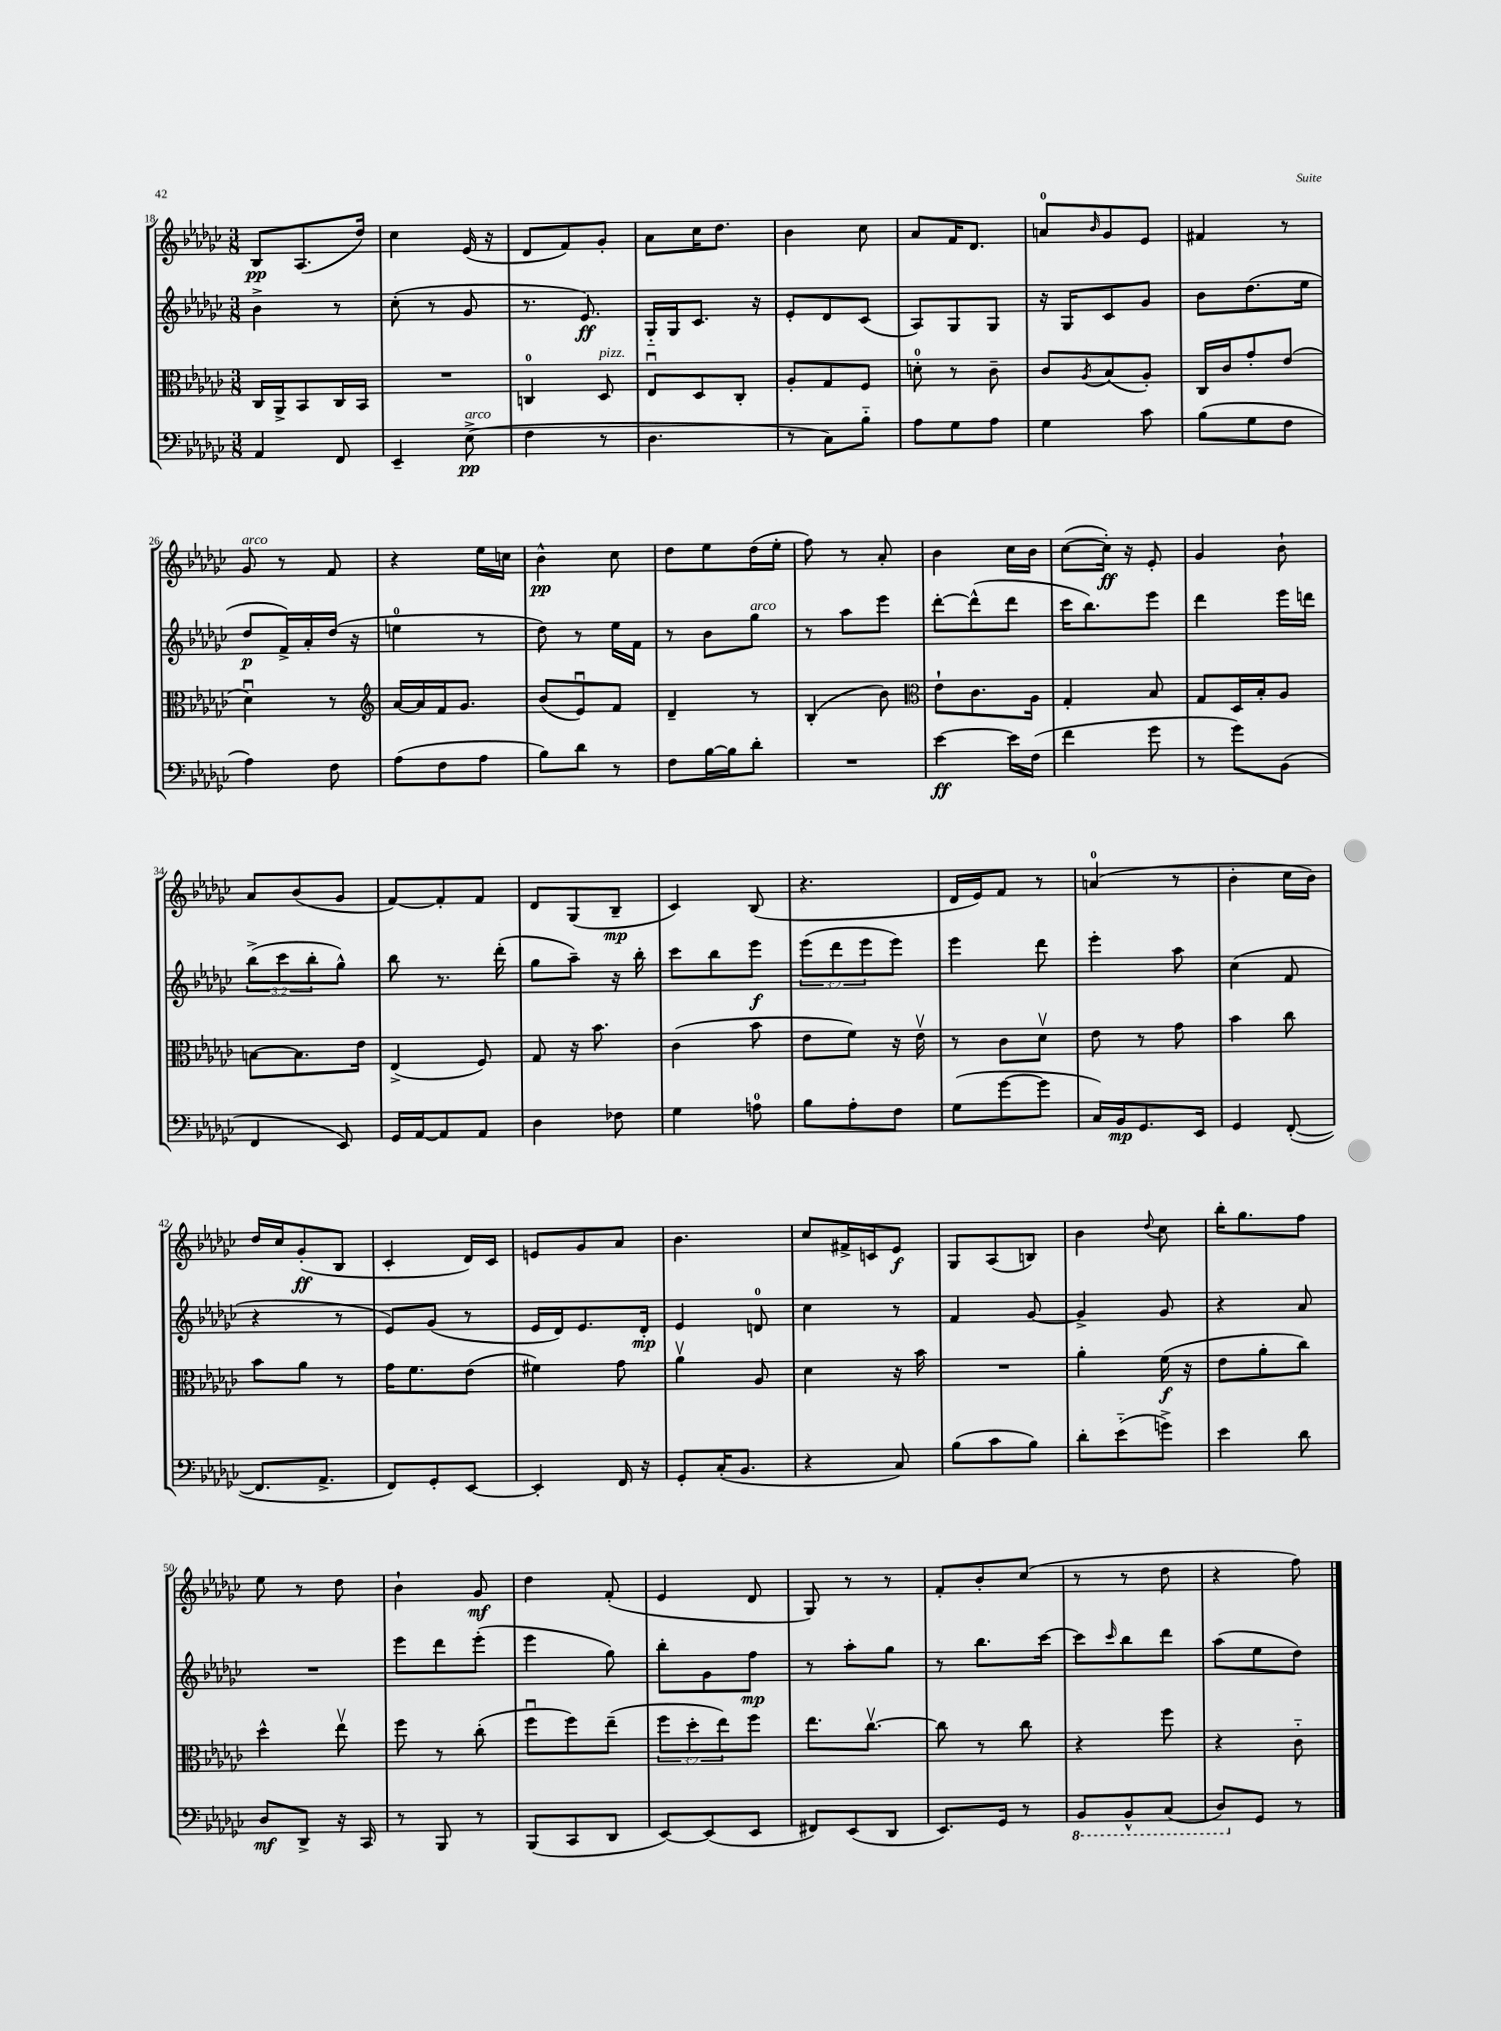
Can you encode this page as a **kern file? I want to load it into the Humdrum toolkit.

**kern	**dynam	**kern	**dynam	**kern	**dynam	**kern	**dynam
*part4	*part4	*part3	*part3	*part2	*part2	*part1	*part1
*staff4	*staff4	*staff3	*staff3	*staff2	*staff2	*staff1	*staff1
*clefF4	*	*clefC3	*	*clefG2	*	*clefG2	*
*k[b-e-a-d-g-c-]	*	*k[b-e-a-d-g-c-]	*	*k[b-e-a-d-g-c-]	*	*k[b-e-a-d-g-c-]	*
*M3/8	*	*M3/8	*	*M3/8	*	*M3/8	*
=18	=18	=18	=18	=18	=18	=18	=18
4AA-/	.	16C-/LL	.	4b-^\	.	8B-/L	pp
.	.	16AA-^/J	.	.	.	.	.
.	.	8BB-/	.	.	.	(8.A-/	.
8FF/	.	16C-/L	.	8r	.	.	.
.	.	16BB-/JJ	.	.	.	16dd-/Jk)	.
=19	=19	=19	=19	=19	=19	=19	=19
4EE-~/	.	4.r	.	(8cc-'\	.	4cc-\	.
.	.	.	.	8r	.	.	.
!LO:TX:a:i:t=arco	!	!	!	!	!	!	!
(8E-^\	pp	.	.	8g-/	.	(16e-/	.
.	.	.	.	.	.	16r	.
=20	=20	=20	=20	=20	=20	=20	=20
4F\	.	4Cn/	.	8.r	.	8d-/L	.
.	.	.	.	.	.	8f/)	.
.	.	.	.	8.e-/)	ff	.	.
!	!	!LO:TX:a:i:t=pizz.	!	!	!	!	!
8r	.	8D-/	.	.	.	8g-'/J	.
=21	=21	=21	=21	=21	=21	=21	=21
4.D-\	.	8E-u/L	.	16G-/LL	.	8a-\L	.
.	.	.	.	16G-/J	.	.	.
.	.	8D-/	.	8.c-/J	.	16cc-\K	.
.	.	.	.	.	.	8.dd-\J	.
.	.	8C-'/J	.	.	.	.	.
.	.	.	.	16r	.	.	.
=22	=22	=22	=22	=22	=22	=22	=22
8r	.	8A-'/L	.	8e-'/L	.	4b-\	.
8C-\L)	.	8G-/	.	8d-/	.	.	.
8B-\J	.	8F/J	.	(8c-/J	.	8cc-\	.
=23	=23	=23	=23	=23	=23	=23	=23
8A-\L	.	8dn'\	.	8A-/L)	.	8a-/L	.
8G-\	.	8r	.	8G-/	.	16f/K	.
.	.	.	.	.	.	8.d-/J	.
8A-\J	.	8c-~\	.	8G-/J	.	.	.
=24	=24	=24	=24	=24	=24	=24	=24
4G-\	.	8c-/L	.	16r	.	8an/L	.
.	.	.	.	16G-/KL	.	.	.
.	.	8qA-/	.	.	.	16qqb-/	.
.	.	(8B-/	.	8c-/	.	8g-/	.
8c-\	.	8A-'/J)	.	8g-/J	.	8e-/J	.
=25	=25	=25	=25	=25	=25	=25	=25
(8B-\L	.	16C-/LL	.	8b-\L	.	4f#X/	.
.	.	16c-/J	.	.	.	.	.
8G-\	.	8g-'/	.	(8.dd-\	.	.	.
8F\J	.	(8e-/J	.	.	.	8r	.
.	.	.	.	16ee-\Jk	.	.	.
!!LO:LB:g=z
=26	=26	=26	=26	=26	=26	=26	=26
!	!	!	!	!	!	!LO:TX:a:i:t=arco	!
4A-\)	.	4d-u\)	.	8dd-/L	p	8g-/	.
.	.	.	.	16f^/L)	.	8r	.
.	.	.	.	16a-'/	.	.	.
8F\	.	8r	.	(16dd-/JJ	.	8f/	.
.	.	.	.	16r	.	.	.
=27	=27	=27	=27	=27	=27	=27	=27
*	*	*clefG2	*	*	*	*	*
(8A-\L	.	[16a-/LL	.	4een\	.	4r	.
.	.	16a-/]	.	.	.	.	.
8F\	.	16f/J	.	.	.	.	.
.	.	8.g-/J	.	.	.	.	.
8A-\J	.	.	.	8r	.	16ee-\LL	.
.	.	.	.	.	.	16ccn\JJ	.
=28	=28	=28	=28	=28	=28	=28	=28
8B-\L)	.	(8b-/L	.	8dd-\)	.	4b-^^\	pp
8d-\J	.	8e-u/)	.	8r	.	.	.
8r	.	8f/J	.	16ee-\LL	.	8cc-\	.
.	.	.	.	16f\JJ	.	.	.
=29	=29	=29	=29	=29	=29	=29	=29
8F\L	.	4d-~/	.	8r	.	8dd-\L	.
[16B-\L	.	.	.	8b-\L	.	8ee-\	.
16B-\J]	.	.	.	.	.	.	.
!	!	!	!	!LO:TX:a:i:t=arco	!	!	!
8d-'\J	.	8r	.	8gg-\J	.	(16dd-\L	.
.	.	.	.	.	.	16ee-'\JJ	.
=30	=30	=30	=30	=30	=30	=30	=30
4.r	.	(4B-'/	.	8r	.	8ff\)	.
.	.	.	.	8aa-\L	.	8r	.
.	.	8b-\)	.	8eee-\J	.	8a-'/	.
=31	=31	=31	=31	=31	=31	=31	=31
*	*	*clefC3	*	*	*	*	*
[4e-\	ff	8e-`\L	.	[8ddd-'\L	.	4b-\	.
.	.	8.c-\	.	(8ddd-^^\]	.	.	.
16e-\LL]	.	.	.	8ddd-\J	.	16cc-\LL	.
(16F\JJ	.	16A-\Jk	.	.	.	16b-\JJ	.
=32	=32	=32	=32	=32	=32	=32	=32
4f\	.	4G-'/	.	16ccc-\KL	.	([8cc-\L	.
.	.	.	.	8.bb-\)	.	.	.
.	.	.	.	.	.	16cc-'\Jk])	ff
.	.	.	.	.	.	16r	.
8g-\	.	8B-/	.	8eee-\J	.	8e-'/	.
=33	=33	=33	=33	=33	=33	=33	=33
8r	.	8G-/L	.	4ddd-\	.	4g-/	.
8g-\L)	.	16D-/L	.	.	.	.	.
.	.	16B-'/J	.	.	.	.	.
(8BB-\J	.	8A-/J	.	16eee-\LL	.	8b-`\	.
.	.	.	.	16dddn\JJ	.	.	.
!!LO:LB:g=z
=34	=34	=34	=34	=34	=34	=34	=34
4FF/	.	[8Bn\L	.	(12bb-^\L	.	8a-/L	.
.	.	.	.	12ccc-\	.	.	.
.	.	8.B\]	.	.	.	(8b-/	.
.	.	.	.	12bb-'\	.	.	.
8EE-/)	.	.	.	8gg-^^\J)	.	8g-/J	.
.	.	16e-\Jk	.	.	.	.	.
=35	=35	=35	=35	=35	=35	=35	=35
16GG-/LL	.	(4E-^/	.	8bb-\	.	[8f/L)	.
[16AA-/J	.	.	.	.	.	.	.
8AA-/]	.	.	.	8.r	.	8f'/]	.
8AA-/J	.	8F/)	.	.	.	8f/J	.
.	.	.	.	(16ddd-'\	.	.	.
=36	=36	=36	=36	=36	=36	=36	=36
4D-\	.	8G-/	.	8gg-\L	.	8d-/L	.
.	.	16r	.	8aa-~\J)	.	(8G-/	.
.	.	8.b-\	.	.	.	.	.
8F-X\	.	.	.	16r	.	8B-~/J	mp
.	.	.	.	16bb-'\	.	.	.
=37	=37	=37	=37	=37	=37	=37	=37
4G-\	.	(4c-\	.	8ccc-\L	.	4c-/)	.
.	.	.	.	8bb-\	.	.	.
8An\	.	8b-\	.	8eee-\J	f	(8B-/	.
=38	=38	=38	=38	=38	=38	=38	=38
8B-\L	.	8e-\L	.	(12eee-\L	.	4.r	.
.	.	.	.	12ddd-\	.	.	.
8A-'\	.	8f\J)	.	.	.	.	.
.	.	.	.	12eee-\	.	.	.
8F\J	.	16r	.	8eee-\J)	.	.	.
.	.	16e-v\	.	.	.	.	.
=39	=39	=39	=39	=39	=39	=39	=39
(8G-\L	.	8r	.	4eee-\	.	16d-/LL	.
.	.	.	.	.	.	16e-/J)	.
[8g-\	.	8c-\L	.	.	.	8f/J	.
8g-\J]	.	8d-v\J	.	8ddd-\	.	8r	.
=40	=40	=40	=40	=40	=40	=40	=40
16C-/LL)	.	8e-\	.	4eee-'\	.	(4an/	.
16BB-/J	mp	.	.	.	.	.	.
8.GG-/	.	8r	.	.	.	.	.
.	.	8g-\	.	8aa-\	.	8r	.
16EE-/Jk	.	.	.	.	.	.	.
=41	=41	=41	=41	=41	=41	=41	=41
4GG-/	.	4b-\	.	(4cc-\	.	4b-'\	.
([8FF'/	.	8cc-\	.	8f/	.	16cc-\LL	.
.	.	.	.	.	.	16b-\JJ)	.
!!LO:LB:g=z
=42	=42	=42	=42	=42	=42	=42	=42
8.FF/L]	.	8b-\L	.	4r	.	16dd-/LL	.
.	.	.	.	.	.	16cc-/J	.
.	.	8a-\J	.	.	.	(8g-'/	ff
8.AA-^/J	.	.	.	.	.	.	.
.	.	8r	.	8r	.	8B-/J	.
=43	=43	=43	=43	=43	=43	=43	=43
8FF/L)	.	16g-\KL	.	8e-/L)	.	4c-'/	.
.	.	8.f\	.	.	.	.	.
8GG-'/	.	.	.	(8g-/J	.	.	.
[8EE-/J	.	(8e-\J	.	8r	.	16d-/LL)	.
.	.	.	.	.	.	16c-/JJ	.
=44	=44	=44	=44	=44	=44	=44	=44
4EE-'/]	.	4f#X\)	.	16e-/LL	.	8en/L	.
.	.	.	.	16d-/J)	.	.	.
.	.	.	.	8.e-/	.	8g-/	.
16FF/	.	8g-\	.	.	.	8a-/J	.
16r	.	.	.	16d-'/Jk	mp	.	.
=45	=45	=45	=45	=45	=45	=45	=45
8GG-'/L	.	4a-v\	.	4e-/	.	4.b-\	.
(16C-'/K	.	.	.	.	.	.	.
8.BB-/J	.	.	.	.	.	.	.
.	.	8A-/	.	8dn/	.	.	.
=46	=46	=46	=46	=46	=46	=46	=46
4r	.	4d-\	.	4cc-\	.	8cc-/L	.
.	.	.	.	.	.	16f#X^/L	.
.	.	.	.	.	.	16cn/J	.
8C-/)	.	16r	.	8r	.	8e-/J	f
.	.	16b-\	.	.	.	.	.
=47	=47	=47	=47	=47	=47	=47	=47
(8B-\L	.	4.r	.	4f/	.	8G-/L	.
8c-\	.	.	.	.	.	(8A-/	.
8B-\J)	.	.	.	[8g-/	.	8Bn/J)	.
=48	=48	=48	=48	=48	=48	=48	=48
8d-'\L	.	4a-'\	.	4g-^/]	.	4b-\	.
(8e-\	.	.	.	.	.	.	.
.	.	.	.	.	.	8qqdd-/	.
8gn^\J)	.	(16f\	f	8g-/	.	8cc-\	.
.	.	16r	.	.	.	.	.
=49	=49	=49	=49	=49	=49	=49	=49
4e-\	.	8e-\L	.	4r	.	16bb-'\KL	.
.	.	.	.	.	.	8.gg-\	.
.	.	8a-'\	.	.	.	.	.
8d-\	.	8cc-\J)	.	8a-/	.	8ff\J	.
!!LO:LB:g=z
=50	=50	=50	=50	=50	=50	=50	=50
8D-/L	mf	4dd-^^\	.	4.r	.	8ee-\	.
8DD-^/J	.	.	.	.	.	8r	.
16r	.	8ee-v\	.	.	.	8dd-\	.
16CC-/	.	.	.	.	.	.	.
=51	=51	=51	=51	=51	=51	=51	=51
8r	.	8ff\	.	8eee-\L	.	4b-`\	.
8BBB-/	.	8r	.	8ddd-\	.	.	.
8r	.	(8cc-'\	.	(8eee-'\J	.	8g-/	mf
=52	=52	=52	=52	=52	=52	=52	=52
(8BBB-/L	.	8ffu\L	.	4eee-\	.	4dd-\	.
8CC-/	.	8ff\)	.	.	.	.	.
8DD-/J	.	(8ee-~\J	.	8gg-\)	.	(8f'/	.
=53	=53	=53	=53	=53	=53	=53	=53
[8EE-/L)	.	12ff\L	.	8bb-'\L	.	4e-/	.
.	.	12dd-'\	.	.	.	.	.
(8EE-/]	.	.	.	8g-\	.	.	.
.	.	12ee-\)	.	.	.	.	.
8EE-/J	.	8ff\J	.	8ff\J	mp	8d-/	.
=54	=54	=54	=54	=54	=54	=54	=54
8FF#X/L)	.	8.ee-\L	.	8r	.	8G-/)	.
(8EE-/	.	.	.	8aa-'\L	.	8r	.
.	.	[8.cc-v\J	.	.	.	.	.
8DD-/J	.	.	.	8gg-\J	.	8r	.
=55	=55	=55	=55	=55	=55	=55	=55
8.EE-/L)	.	8cc-\]	.	8r	.	8f'/L	.
.	.	8r	.	8.bb-\L	.	8b-'/	.
16GG-/Jk	.	.	.	.	.	.	.
8r	.	8cc-\	.	.	.	(8cc-/J	.
.	.	.	.	[16ccc-\Jk	.	.	.
=56	=56	=56	=56	=56	=56	=56	=56
*8ba	*	*	*	*	*	*	*
8BBB-/L	.	4r	.	8ccc-\L]	.	8r	.
.	.	.	.	16qqccc-/	.	.	.
8BBB-^^/	.	.	.	8bb-\	.	8r	.
(8CC-/J	.	8ff\	.	8ddd-\J	.	8dd-\	.
=57	=57	=57	=57	=57	=57	=57	=57
8DD-/L)	.	4r	.	(8aa-\L	.	4r	.
*X8ba	*	*	*	*	*	*	*
8GG-/J	.	.	.	8ee-\	.	.	.
8r	.	8c-\	.	8dd-\J)	.	8ff\)	.
==	==	==	==	==	==	==	==
*-	*-	*-	*-	*-	*-	*-	*-
